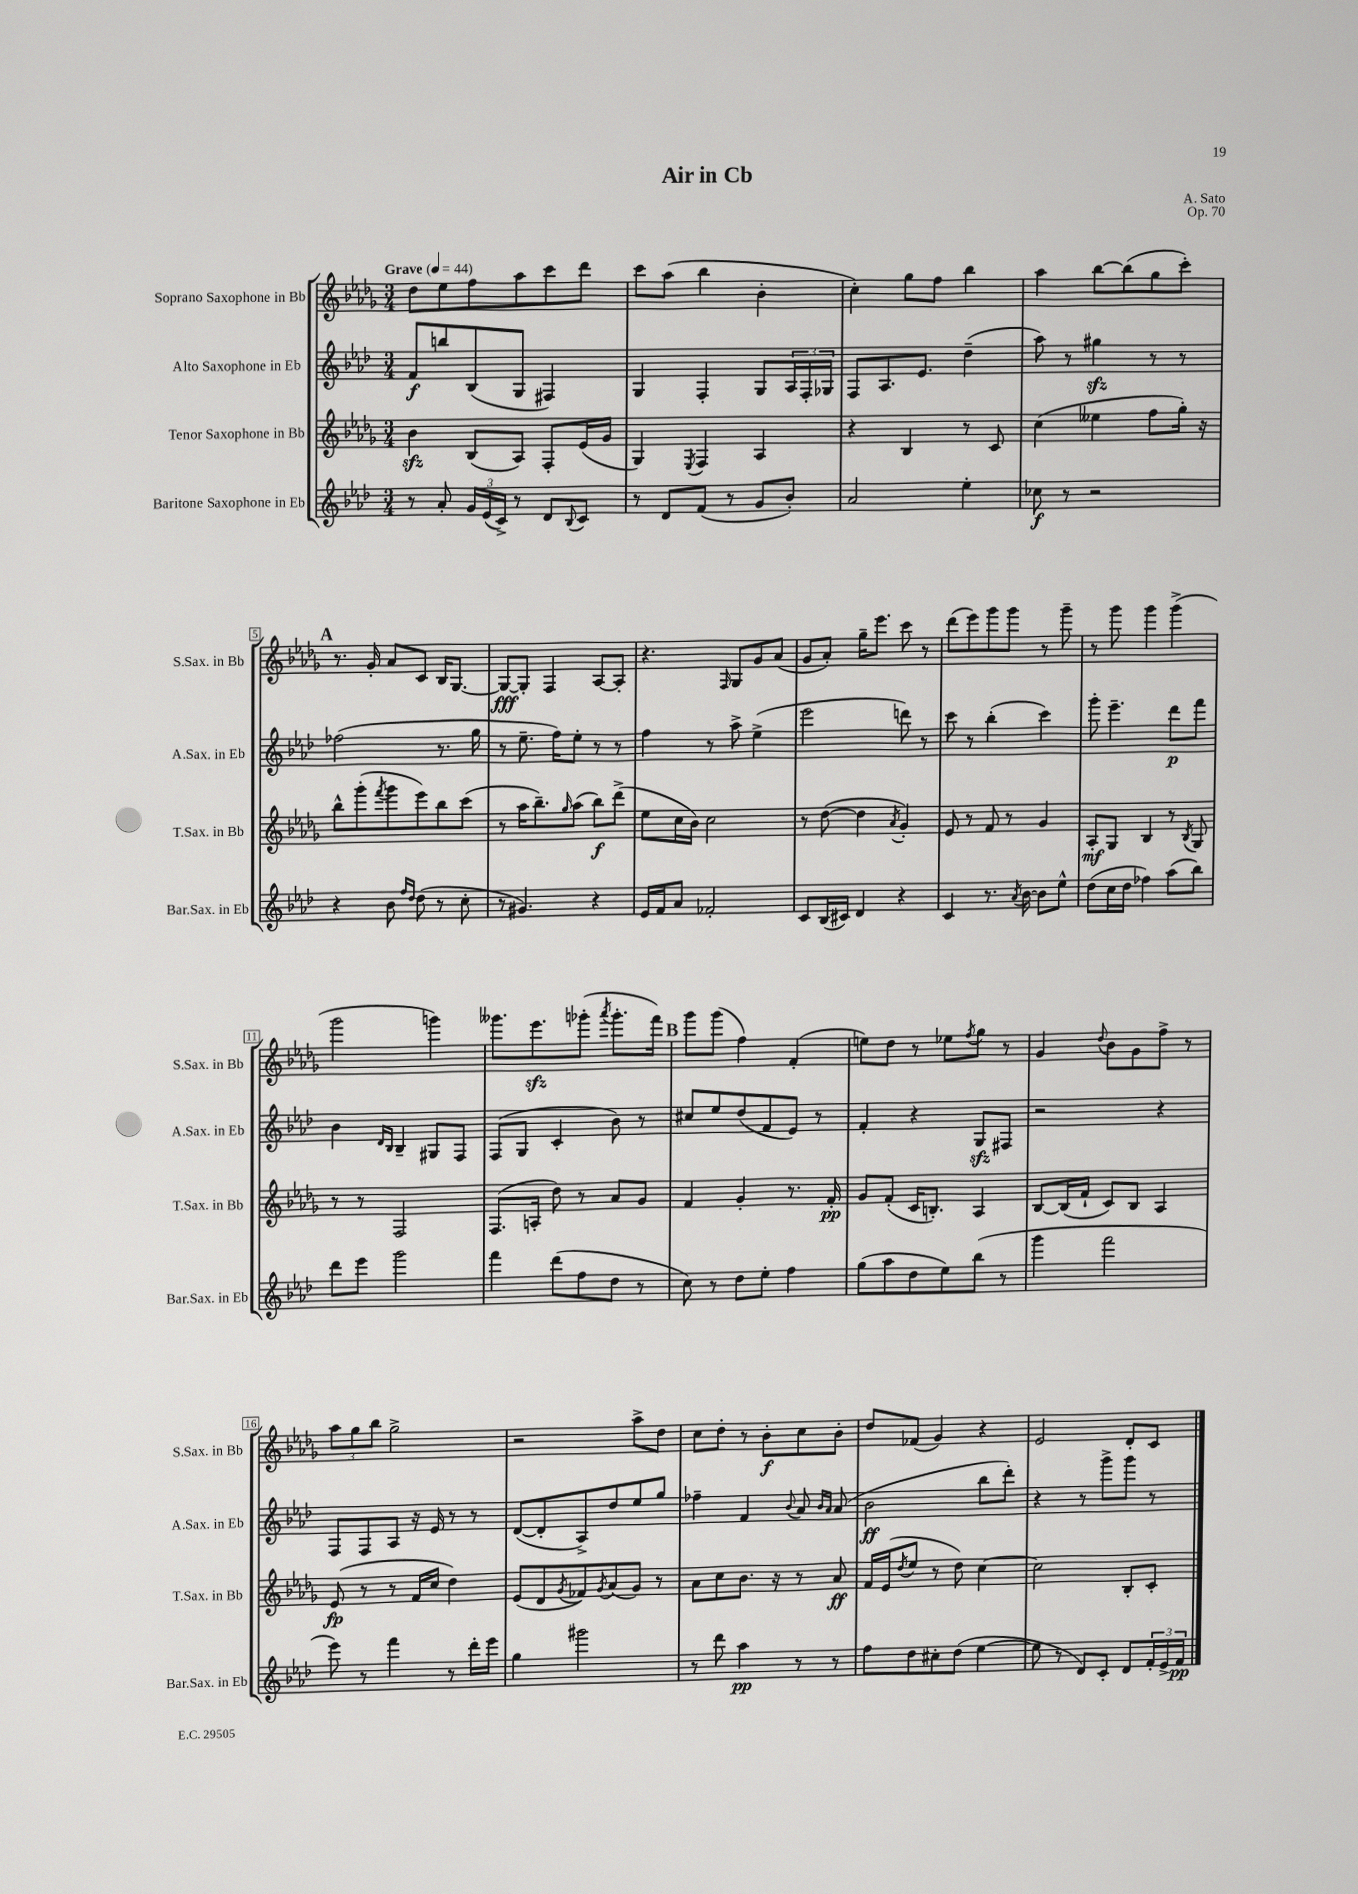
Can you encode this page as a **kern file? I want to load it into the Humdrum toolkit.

**kern	**kern	**kern	**kern
*staff4	*staff3	*staff2	*staff1
*clefG2	*clefG2	*clefG2	*clefG2
*k[b-e-a-d-]	*k[b-e-a-d-g-]	*k[b-e-a-d-]	*k[b-e-a-d-g-]
*M3/4	*M3/4	*M3/4	*M3/4
*MM44	*MM44	*MM44	*MM44
8r	4b-	8f	8dd-
8a-'	.	8bb	8ee-
24g	(8B-	(8B-	8ff
(24e-	.	.	.
24c^)	.	.	.
8r	8A-)	8G	8aa-
8d-	8F'	4F#)	8ccc
8qqB-	.	.	.
8c	(16e-	.	8ddd-
.	16g-	.	.
=	=	=	=
8r	4G-)	4G	8ccc
8d-	.	.	(8aa-
.	8qE-	.	.
(8f	4F	4F'	4bb-
8r	.	.	.
8g	4A-	8G	4b-'
8b-')	.	24A-	.
.	.	24F'	.
.	.	24G-	.
=	=	=	=
2a-	4r	8F	4cc')
.	.	8.A-	.
.	4B-	.	8gg-
.	.	8.e-	.
.	.	.	8ff
4ee-'	8r	(4dd-~	4bb-
.	8c	.	.
=	=	=	=
8cc-	(4cc	8aa-)	4aa-
8r	.	8r	.
2r	4ee--	4gg#	[8bb-
.	.	.	(8bb-]
.	8ff	8r	8gg-
.	16gg-')	8r	8ccc')
.	16r	.	.
=	=	=	=
4r	8bb-^^	(2ff-	8.r
.	(8ggg-'	.	.
.	.	.	16g-'
.	8qfff	.	.
8b-	8ggg-	.	8a-
16qqff	.	.	.
16qqdd-	.	.	.
(8dd-	8eee-)	.	8c
8r	8bb-	8.r	16B-
.	.	.	[8.G-
8cc'	(8ccc	.	.
.	.	16gg	.
=	=	=	=
8r	8r	8r	8G-_
4.g#)	16aa-	8.ee-~	8G-']
.	8.bb-~)	.	.
.	.	.	4F
.	.	16ff)	.
.	16qqgg-	.	.
.	(8aa-	8ee-'	.
4r	8bb-)	8r	[8A-
.	(8ddd-^	8r	8A-']
=	=	=	=
16e-	8ee-	4ff	4.r
16f	.	.	.
8a-	16cc	.	.
.	16b-)	.	.
2f-'	2cc	8r	.
.	.	.	16qqF
.	.	8aa-^	8G-
.	.	(4ee-^	8g-
.	.	.	(8a-
=	=	=	=
8c	8r	2eee-	8g-
(16B-	([8dd-	.	8a-')
16c#)	.	.	.
4d-	4dd-]	.	16gg-~
.	.	.	8.eee-
.	8qa-	.	.
4r	4g-')	8ddd)	8ccc
.	.	8r	8r
=	=	=	=
4c	8e-	8ccc	(8ddd-
.	8r	8r	8eee-)
8.r	8f	(4bb-'	8ggg-
.	8r	.	8ggg-
8qa-	.	.	.
[16b-	.	.	.
8b-]	4g-	4ccc)	8r
8ee-^^	.	.	8ggg-~
=	=	=	=
(8dd-	8A-'	8ggg'	8r
16cc	8G-	4.eee-~	8ggg-
16dd-	.	.	.
4ff-)	4B-	.	4ggg-
(8aa-	8r	8ddd-	(4ggg-^
.	8qB-	.	.
8bb-)	8G-	8fff	.
=	=	=	=
8ddd-	8r	4b-	2ggg-
8eee-	8r	.	.
.	.	16qqd-	.
.	.	16qqB-	.
2ggg	2F	4B-~	.
.	.	8G#	4ggg)
.	.	8F	.
=	=	=	=
4fff	(8.F	(8F	8.ggg--
.	.	8G	.
.	16A'	.	8.eee-
(8ddd-	8dd-)	4c'	.
8ff	8r	.	(8ggg-'
.	.	.	8qaaa-
8dd-	8a-	8b-)	8.ggg-'
8r	8g-	8r	.
.	.	.	16fff)
=	=	=	=
8cc)	4f	8cc#	8ggg-
8r	.	8ee-	(8ggg-
8dd-	4g-'	(8dd-	4ff)
8ee-'	.	8f	.
4ff	8.r	8e-)	(4f'
.	.	8r	.
.	16f'	.	.
=	=	=	=
(8gg	8g-	4f'	8ee)
8aa-	(8f'	.	8dd-
8dd-	16c	4r	8r
.	8.B')	.	.
8ee-)	.	.	8ee-
.	.	.	8qff
(8bb-	4A-	8G	8gg-
8r	.	8F#	8r
=	=	=	=
4ggg	[8B-	2r	4g-
.	(16B-]	.	.
.	16f`	.	.
.	.	.	8qqdd-
2fff	8c)	.	8b-
.	8B-	.	8g-
.	4A-	4r	8ff^
.	.	.	8r
=	=	=	=
8eee-)	(8e-	8F	12aa-
.	.	.	12gg-
8r	8r	8F	.
.	.	.	12bb-
4fff	8r	8A-	2gg-^
.	16f	16r	.
.	16cc	16e-	.
8r	4dd-)	8r	.
16ddd-'	.	8r	.
16eee-	.	.	.
=	=	=	=
4gg	(8e-	([8d-	2r
.	8d-	8d-']	.
.	8qg-	.	.
2ggg#	8f-)	8A-^)	.
.	8qg-	.	.
.	(8a-	8dd-	.
.	8g-)	8ee-	8aa-^
.	8r	8gg	8dd-
=	=	=	=
8r	8a-	4ff-~	8cc
8ddd-	8cc	.	8dd-'
4aa-	8.b-	4f	8r
.	.	.	8b-'
.	16r	.	.
.	.	8qqb-	.
8r	8r	8a-	8cc
.	.	16qqb-	.
.	.	16qqa-	.
8r	8a-	(8a-	8b-'
=	=	=	=
8ff	16f	2b-	8dd-
.	(16e-	.	.
.	8qdd-	.	.
8dd-	8ee-	.	(8f-
8cc#'	8r	.	4g-)
(8dd-	8dd-)	.	.
[4ee-	[4cc	8bb-	4r
.	.	8ddd-')	.
=	=	=	=
8ee-]	2cc]	4r	2e-
8r	.	.	.
8d-)	.	8r	.
8c'	.	8ggg^	.
8d-	8B-'	8ggg	8d-'
24f'	8c'	8r	8c
24e-^	.	.	.
24f	.	.	.
==	==	==	==
*-	*-	*-	*-
